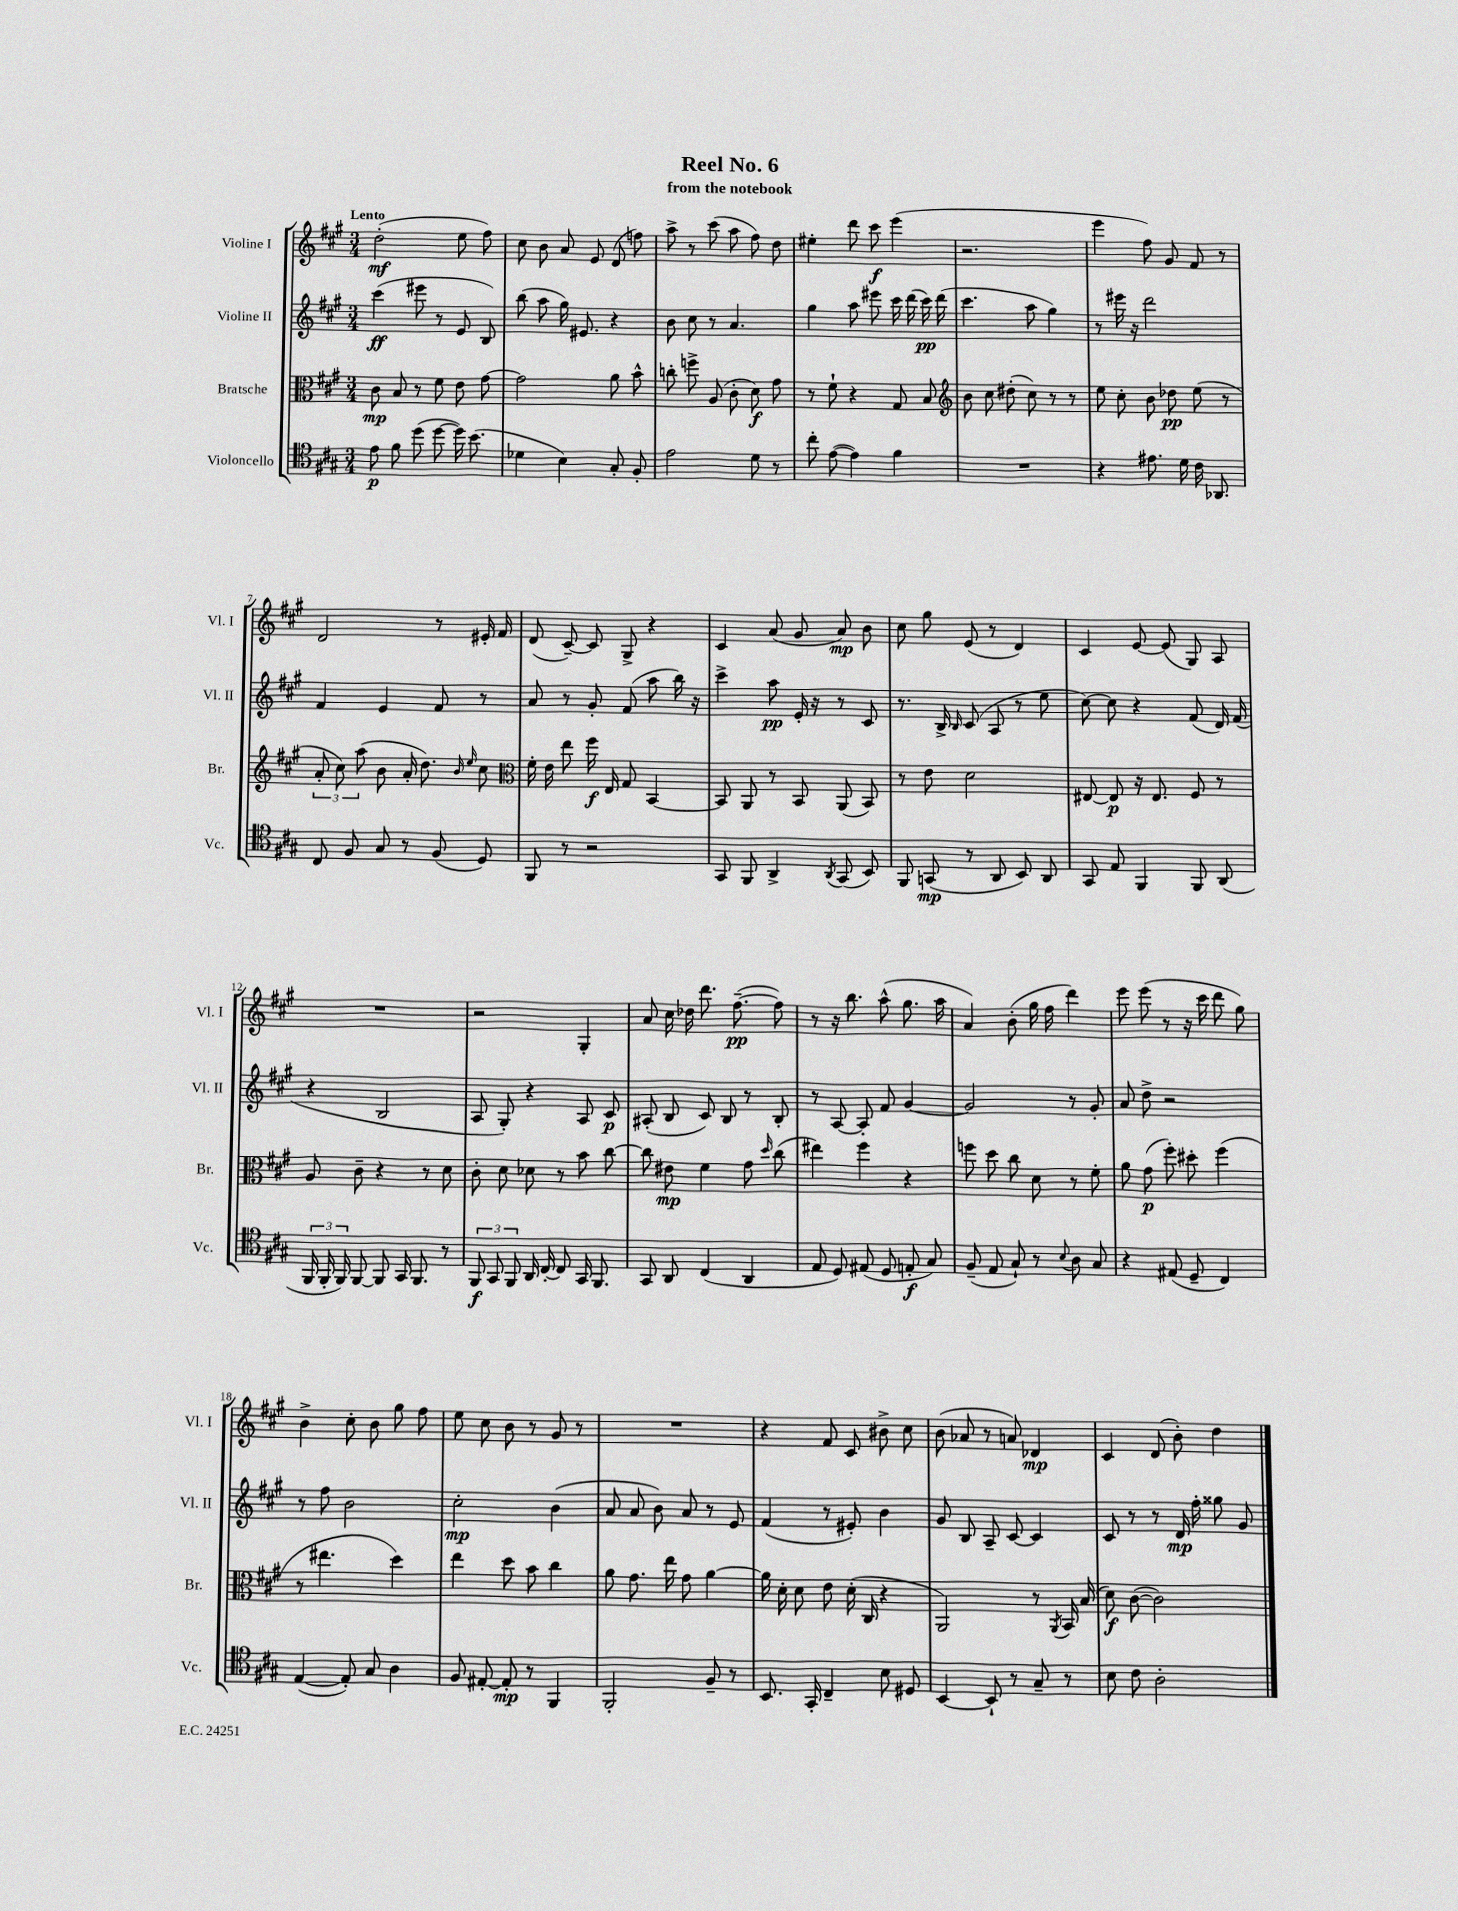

**kern	**kern	**kern	**kern
*staff4	*staff3	*staff2	*staff1
*clefC4	*clefC3	*clefG2	*clefG2
*k[f#c#g#]	*k[f#c#g#]	*k[f#c#g#]	*k[f#c#g#]
*M3/4	*M3/4	*M3/4	*M3/4
8e	8c#	(4ccc#	(2dd'
8f#	8B	.	.
(8dd	8r	8eee#	.
[8dd	8f#	8r	.
16dd])	8e	8e	8ee
(8.b	.	.	.
.	[8g#	8B)	8ff#)
=	=	=	=
4d-	2g#]	(8bb	8cc#
.	.	8aa	8b
4B)	.	16gg#)	8a
.	.	8.e#	.
.	.	.	8e
8G#'	8a	4r	(8d
8F#'	8b^^	.	8ff)
=	=	=	=
2e	8cc'	8b	8aa^
.	8ff^	8cc#	8r
.	(8A	8r	(8ccc#
.	8c#'	4.a	8aa
8d	8d)	.	8ff#)
8r	8g#	.	8dd
=	=	=	=
8cc#'	8r	4gg#	4ee#'
([8e	8f#`	.	.
4e])	4r	8aa	8ddd
.	.	8eee#	8ccc#
4f#	8G#	16ccc#	(4eee
.	.	(16ddd	.
.	8B	16ccc#)	.
.	.	(16ddd	.
=	=	=	=
*	*clefG2	*	*
2.r	8b	4.ccc#	2.r
.	8cc#	.	.
.	(8dd#'	.	.
.	8cc#)	8aa	.
.	8r	4gg#)	.
.	8r	.	.
=	=	=	=
4r	8ee	8r	4eee
.	8cc#'	16eee#	.
.	.	16r	.
8.e#	8b	2ddd	8ff#)
.	8dd-	.	8g#
16d	.	.	.
16c#	(8ee	.	8f#
8.AA-	.	.	.
.	8r	.	8r
=	=	=	=
8C#	12a'	4f#	2d
.	12cc#)	.	.
8F#	.	.	.
.	(12aa	.	.
8G#	8b	4e	.
8r	16a'	.	.
.	8.dd)	.	.
(8F#	.	8f#	8r
.	16qqb	.	.
.	16qqee	.	.
8D)	8cc#	8r	16e#'
.	.	.	16f#
=	=	=	=
*	*clefC3	*	*
8FF#	16f#'	8a	(8d
.	16e	.	.
8r	8ee	8r	[8c#~)
2r	16ff#	8g#'	8c#]
.	16E	.	.
.	8G#	(8f#	8G#^
.	[4BB	8aa	4r
.	.	16bb)	.
.	.	16r	.
=	=	=	=
8GG#	8BB]	4ccc#^	4c#
8FF#	8AA	.	.
4AA^	8r	8aa	(8a
.	8BB	16e'	8g#
.	.	16r	.
8qAA	.	.	.
(8GG#	(8AA	8r	8a)
8BB)	8BB)	8c#	8b
=	=	=	=
8FF#	8r	8.r	8cc#
(8GG	8e	.	8gg#
.	.	16B^	.
.	.	16qqB	.
8r	2d	(8c#	(8e
8AA	.	8A	8r
8BB)	.	8r	4d)
8AA	.	8ee	.
=	=	=	=
8GG#	[8E#	[8cc#)	4c#
8E	8E#]	8cc#]	.
4FF#	16r	4r	[8e
.	8.E#	.	.
.	.	.	(8e]
8FF#	8F#	(8f#	8G#)
(8AA	8r	16d)	8A
.	.	(16f#	.
=	=	=	=
24FF#	8A	4r	2.r
24FF#'	.	.	.
24FF#)	.	.	.
[8FF#	8c#~	.	.
8FF#]	4r	2B	.
16GG#	.	.	.
8.FF#	.	.	.
.	8r	.	.
8r	8d	.	.
=	=	=	=
12FF#	8c#'	8A	2r
12GG#	.	.	.
.	8d	8G#')	.
12FF#	.	.	.
16AA	8d-	4r	.
[16C#'	.	.	.
8C#]	8r	.	.
16GG#	8b	8A	4G#'
8.FF#	.	.	.
.	[8cc#	8c#	.
=	=	=	=
8GG#	8cc#]	(8A#'	8a
8AA	8e#	8B	16cc#
.	.	.	16dd-
(4C#	4f#	8c#)	8.ddd
.	.	8B	.
.	.	.	([8.ff#~
4AA	8g#	8r	.
.	16qqdd	.	.
.	(8cc#	8B'	8ff#])
=	=	=	=
8E	4ee#)	8r	8r
8D)	.	[8A	16r
.	.	.	8.bb
(8E#	4ff#	8A']	.
8D	.	8f#	(8aa^^
8E'	4r	[4g#	8.gg#
8G#)	.	.	.
.	.	.	16aa
=	=	=	=
(8F#~	8ff	2g#]	4a)
8E	8dd	.	.
8G#`)	8cc#	.	(8b'
8r	8d	.	16gg#
.	.	.	16ff#
8qqB	.	.	.
8A	8r	8r	4ddd)
8G#	8f#'	8g#'	.
=	=	=	=
4r	8a	8a	8eee
.	(8g#	8dd^	(8eee
(8E#	8ff#')	2r	8r
8D~	8dd#'	.	16r
.	.	.	16ccc#
4C#)	(4ff#	.	8ddd
.	.	.	8gg#)
=	=	=	=
([4E	8r	8r	4b^
.	4.ee#	8ff#	.
8E'])	.	2b	8cc#'
8G#	.	.	8b
4A	4dd)	.	8gg#
.	.	.	8ff#
=	=	=	=
8F#	4ee	2cc#'	8ee
[8E#'	.	.	8cc#
8E#']	8dd	.	8b
8r	8b	.	8r
4FF#	4cc#	(4b	8g#
.	.	.	8r
=	=	=	=
2FF#'	8a	8a	2.r
.	8.g#	8a	.
.	.	8b)	.
.	16ee	.	.
.	8g#	8a	.
8F#~	[4a	8r	.
8r	.	8e	.
=	=	=	=
8.BB	16a]	(4f#	4r
.	16d'	.	.
.	8d	.	.
16GG#'	.	.	.
4C#~	8e	8r	8f#
.	(16d'	8e#')	8c#
.	16C#	.	.
8B	4r	4b	8b#^
8D#	.	.	8cc#
=	=	=	=
[4BB	2AA)	8g#	(8b
.	.	8B	8a-
8BB`]	.	8A~	8r
8r	.	[8c#	8a)
8G#~	8r	4c#]	4d-
.	8qAA	.	.
8r	16BB	.	.
.	(16B	.	.
=	=	=	=
8B	8d)	8c#	4c#
8c#	([8c#	8r	.
2A'	2c#])	8r	(8d
.	.	16d	8b')
.	.	16ff#'	.
.	.	8gg##	4dd
.	.	8g#	.
==	==	==	==
*-	*-	*-	*-
